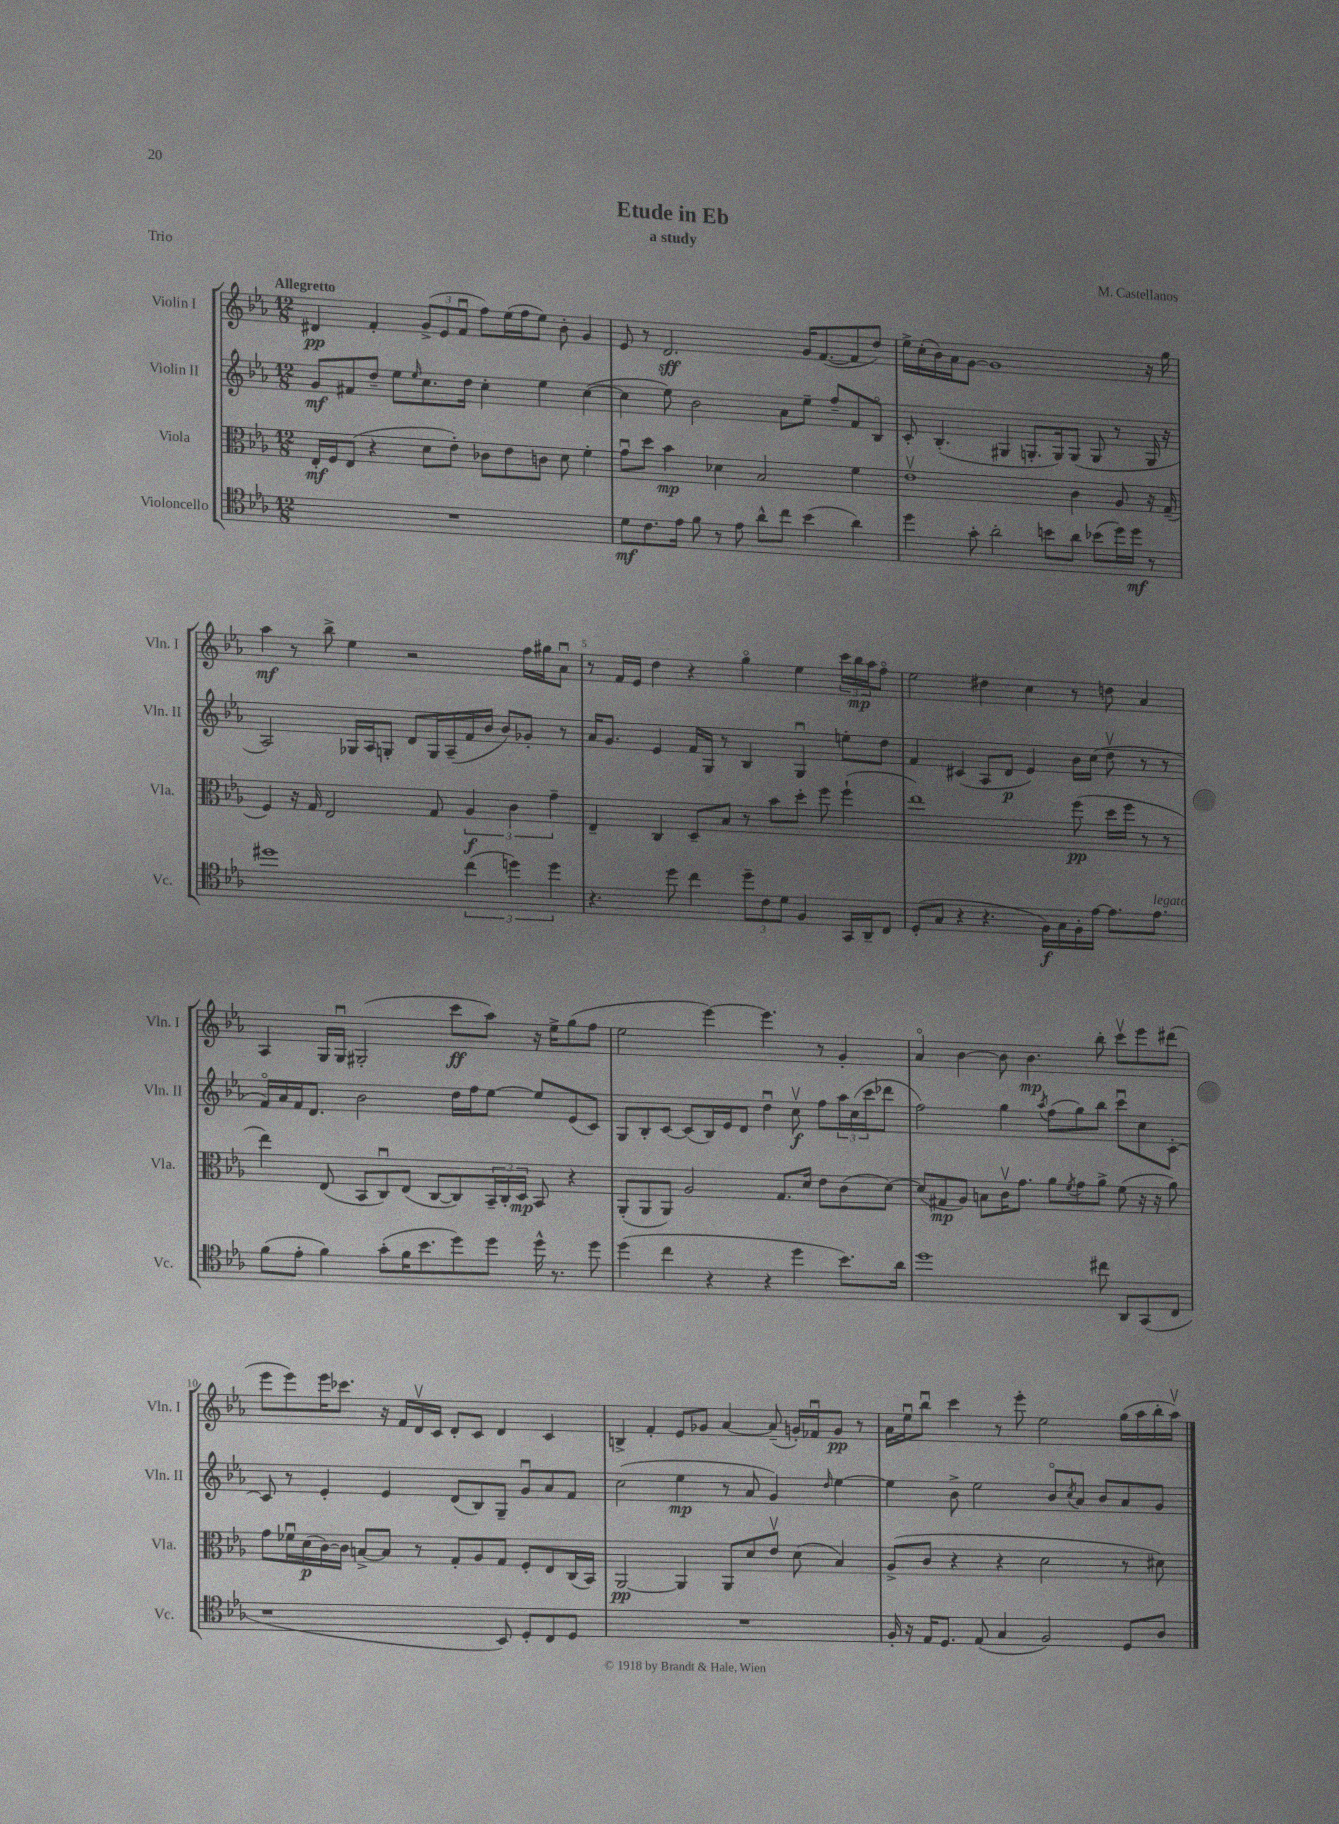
\header { title = "Etude in Eb" composer = "M. Castellanos" subtitle = "a study" piece = "Trio" }
<<
\new StaffGroup <<
\new Staff = "s0" \with { instrumentName = "Violin I" shortInstrumentName = "Vln. I" } {
    \clef treble \key ees \major \numericTimeSignature \time 12/8 \tempo "Allegretto"
    dis'4\pp f'4-. \tuplet 3/2 { g'8->( ees'8 f'8\downbow } f''8) ees''16( f''16 ees''8) bes'8-. g'4 |
    ees'8 r8 d'2.\sff g'16 f'8.~( f'8 d''8) |
    ees''16-> c''16-.( bes'16) aes'16 g'8~ g'1 r16 g''16 |
    aes''4\mf r8 bes''8-> ees''4 r2 f''16 gis''16 aes'8\downbow |
    r8 f'16 ees'16 d''4 r4 g''4\flageolet ees''4 \tuplet 3/2 { c'''16 bes''16\mp aes''16 } f''8\flageolet |
    ees''2 dis''4 c''4 r8 d''8 aes'4 |
    aes4 g16 g16\downbow gis2-.( c'''8\ff aes''8) r16 ees''16-> g''8( f''8 |
    ees''2 ees'''4~) ees'''4. r8 g'4-. |
    aes'4\flageolet bes'4~ bes'8 bes'4.\mp bes''8-. c'''8\upbow ees'''8 dis'''8( |
    ees'''8 ees'''8) ees'''16 ces'''8. r16 f'16 d'16\upbow c'16 d'8-. c'8 d'4 c'4 |
    b4-> f'4-. ees'8 ges'8 aes'4~ aes'8--( g'16-.) fes'16\downbow g'8\pp r8 |
    aes'16 ees''16\downbow bes''8\downbow c'''4 r8 ees'''8-. ees''2 g''16( aes''16 bes''16-. aes''16\upbow) \bar "|." |
}
\new Staff = "s1" \with { instrumentName = "Violin II" shortInstrumentName = "Vln. II" } {
    \clef treble \key ees \major \numericTimeSignature \time 12/8
    g'8\mf fis'8 d''8-- ees''8 \grace { ees''16 } c''8. d''16 c''4-. ees''4 c''4~( |
    c''4 ees''8) bes'2 aes'8 ees''8-- f''8-- f'8 bes8\flageolet |
    c'8-. bes4.-.( gis4 g8.-. g16) g8( g8 r8 g16 r16 |
    aes2) ges16 aes16 g8-. d'8 g16 aes16--( f'16 bes'16 bes'8) ges'8-. r8 |
    aes'16 g'8. ees'4 f'16 g16 r8 bes4 g4\downbow e''8-. d''8 |
    f'4 cis'4( aes8 d'8\p ees'4) bes'16 c''16( d''8\upbow r8 r8 |
    f'16\flageolet) aes'16 f'16 d'8. bes'2 d''16 f''16 ees''8~ ees''8 ees'8( c'8) |
    g8 bes8-. c'8~ c'8( bes16) ees'16 d'8 d''4\downbow c''8\upbow\f f''8 \tuplet 3/2 { aes''16 c''16( c'''16 } des'''8 |
    f''2) g''4 \acciaccatura { aes''8 } f''8( g''8) bes''8 c'''8\downbow c''8 c'8~-. |
    c'8 r8 ees'4-. ees'4 d'8( bes8) g8-- g'8\downbow aes'8 f'8 |
    c''2( ees''4\mp r8 aes'8 g'4) \grace { d''16 } ees''4~ |
    ees''4 bes'8-> ees''2 bes'8\flageolet \acciaccatura { c''8 } aes'8 bes'8 aes'8 g'8 \bar "|." |
}
\new Staff = "s2" \with { instrumentName = "Viola" shortInstrumentName = "Vla." } {
    \clef alto \key ees \major \numericTimeSignature \time 12/8
    ees16-.\mf f16 ees8( r4 d'8 ees'8-.) ces'8 ees'8 c'8 d'8 f'4-. |
    g'8\downbow d''8 bes'4\mp des'4 bes2 f'4 |
    ees'1\upbow c'4 aes8 r16 g16--( |
    f4) r16 g16 ees2 g8 \tuplet 3/2 { aes4\f c'4 g'4-- } |
    ees4-- c4 d8-- bes8 r8 bes'8 d''8-. f''8 f''4-!( |
    ees''1) f''8\pp( d''16 f''16 r8 r8 |
    ees''4) ees8( bes,8 c8\downbow) ees8( c8~ c8) \tuplet 3/2 { bes,16-- c16-. d16\mp } bes,8 r4 |
    aes,8-.( aes,8 aes,8) aes2 g8. d'16 ees'8 c'8( d'8~) |
    d'8( gis8\mp aes8) b8 c'16\upbow g'8. aes'8 \acciaccatura { f'8 } g'8 aes'8-> f'8( r16 r16 aes'8) |
    g'8 fes'16\downbow d'16\p( c'16~) c'16 b8~-> b8 r8 g8-. aes8 g8 f8-. ees8 c16( bes,16) |
    aes,2~\pp aes,4 aes,8 d'8 ees'8\upbow d'8( bes4) |
    aes8->( c'8 r4 r4 d'2 r8 dis'8) \bar "|." |
}
\new Staff = "s3" \with { instrumentName = "Violoncello" shortInstrumentName = "Vc." } {
    \clef tenor \key ees \major \numericTimeSignature \time 12/8
    R1. |
    d'8\mf c'8. ees'16 f'8 r8 ees'8 aes'8-^ c''8 bes'4( aes'4) |
    d''4 g'8-. aes'2-. b'8 aes'8 bes'8( d''16) d''16\mf r8 |
    dis''1 \tuplet 3/2 { c''4( d''4) d''4 } |
    r4. d''8 c''4 \tuplet 3/2 { d''8-- c'8 d'8 } f4 g,16 aes,16-- c8 |
    d8-.( g8 r4 r4. f16\f) g16 f16-. ees'16~ ees'8. ees'8.^\markup { \italic "legato" } |
    f'8( ees'8-. f'4) g'8-.( f'16 bes'8. d''8) d''8 d''16-^ r8. d''8 |
    d''4( c''4 r4 r4 d''4 bes'8.) aes'16 |
    d''1 cis''8 aes,8 g,8( c8 |
    r1 bes,8) d8-. c8 d8 |
    R1. |
    f16-. r16 ees16 d8. ees8( g4 f2) d8 aes8 \bar "|." |
}
>>
>>
\layout { \context { \Score \override BarNumber.break-visibility = ##(#f #t #t) barNumberVisibility = #(every-nth-bar-number-visible 5) } }
